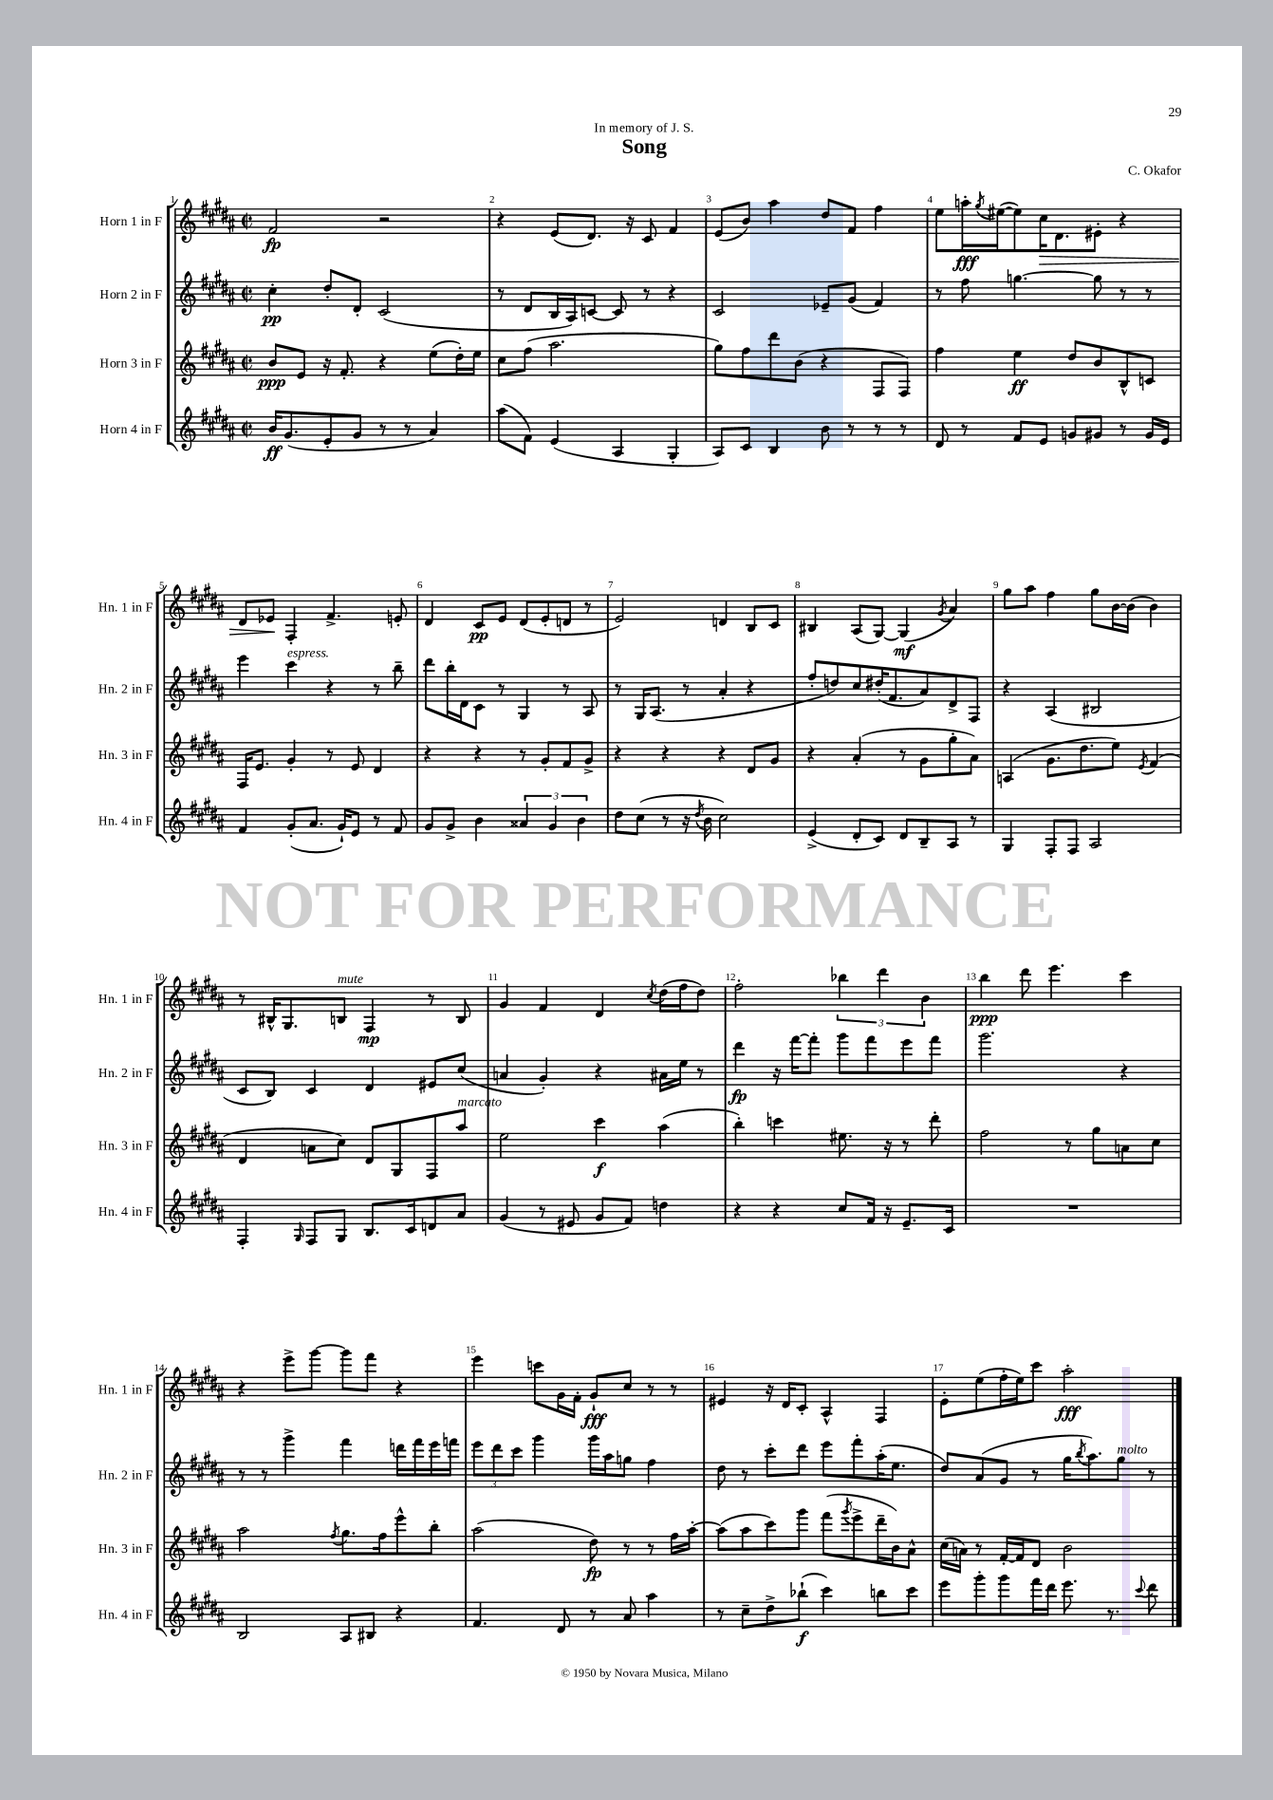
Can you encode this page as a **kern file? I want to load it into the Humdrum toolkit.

**kern	**kern	**kern	**kern
*staff4	*staff3	*staff2	*staff1
*clefG2	*clefG2	*clefG2	*clefG2
*k[f#c#g#d#a#]	*k[f#c#g#d#a#]	*k[f#c#g#d#a#]	*k[f#c#g#d#a#]
*M2/2	*M2/2	*M2/2	*M2/2
*met(c|)	*met(c|)	*met(c|)	*met(c|)
16b/LK	8b/L	4cc#'\	2f#/
(8.g#/	.	.	.
.	8e/J	.	.
8e'/	16r	8dd#'/L	.
.	8.f#'/	.	.
8g#/J	.	8d#'/J	.
8r	4r	(2c#/	2r
8r	.	.	.
4a#/)	(8ee\L	.	.
.	16dd#'\L)	.	.
.	16ee\JJ	.	.
=	=	=	=
(8aa#\L	8cc#\L	8r	4r
8f#\J)	(8ff#\J	8d#/L	.
(4e/	2.aa#\	16B/L	(8e/L
.	.	16A#/J)	.
.	.	[8c/J	8.d#/J)
4A#/	.	8c/]	.
.	.	.	16r
.	.	8r	8c#/
4G#'/	.	4r	4f#/
=	=	=	=
8A#/L)	8gg#\L)	2c#/	(8e/L
8c#/J	8ff#\	.	8b/J)
4B/	8ddd#\	.	4aa#\
.	(8b\J	.	.
8b\	4r	8e-~/L	8dd#/L
8r	.	(8g#/J	8f#/J
8r	8F#/L	4f#/)	4ff#\
8r	8F#/J)	.	.
=	=	=	=
8d#/	4ff#\	8r	8ee\L
8r	.	8ff#\	16aa'\L
.	.	.	8qgg#/
.	.	.	([16ee#\J
8f#/L	4ee\	[4.gg\	8ee#\])
8e/J	.	.	16cc#\K
.	.	.	8.d#\
8g/L	8dd#/L	.	.
8g#/J	8b/	8gg\]	8e#'\J
8r	8B^^/	8r	4r
16g#/LL	8c/J	8r	.
16e/JJ	.	.	.
=	=	=	=
4f#/	16F#/LK	4eee\	8d#/L
.	8.e/J	.	.
.	.	.	8e-/J
(8g#'/L	4g#'/	4ccc#\	4F#'/
8.a#/J	.	.	.
.	8r	4r	4.f#^/
16g#`/LK)	.	.	.
8e/J	8e/	.	.
8r	4d#/	8r	.
8f#/	.	8bb~\	8e'/
=	=	=	=
8g#/L	4r	8ddd#\L	4d#/
8g#^/J	.	16bb'\L	.
.	.	16d#\J	.
4b\	4r	8c#\J	8c#/L
.	.	8r	8e/J
6a##/	8r	4G#/	(8d#/L
.	8g#'/L	.	8e'/
6g#/	.	.	.
.	8f#/	8r	8d/J
6b\	.	.	.
.	8g#^/J	8A#/	8r
=	=	=	=
8dd#\L	4r	8r	2e/)
(8cc#\J	.	16G#/LK	.
.	.	(8.A#/J	.
8r	4r	.	.
16r	.	8r	.
8qdd#/	.	.	.
16b\	.	.	.
2cc#\)	4r	4a#'/	4d/
.	8d#/L	4r	8B/L
.	8g#/J	.	8c#/J
=	=	=	=
(4e^/	4r	8ff#'/L	4B#/
.	.	8dd/)	.
8d#'/L	(4a#'/	8cc#/	(8A#/L
8c#/J)	.	(16dd#'/K	[8G#/J)
.	.	8.f#/	.
8d#/L	8r	.	(4G#/]
8B~/	8g#\L	8a#/)	.
.	.	.	8qg#/
8A#/J	8gg#'\	8d#^/	4a#/)
8r	8a#\J)	8F#/J	.
=	=	=	=
4G#/	(4A/	4r	8gg#\L
.	.	.	8aa#\J
8F#'/L	8.g#\L	(4A#/	4ff#\
8F#/J	.	.	.
.	8.dd#\	.	.
2A#/	.	2B#/	8gg#\L
.	8ee\J)	.	[16b\L
.	.	.	(16b\]JJ
.	8qe/	.	.
.	(4f#/	.	4b\)
=	=	=	=
4F#'/	4d#/	8c#/L	8r
.	.	8B/J)	16B#^^/LK
.	.	.	8.G#/
16qqG#/	.	.	.
8F#/L	8a\L	4c#/	.
8G#/J	8cc#\J)	.	8B/J
8.B/L	8d#/L	4d#/	4F#/
.	8G#/	.	.
16c#/k	.	.	.
8d/	8F#/	8e#/L	8r
8a#/J	8aa#/J	(8cc#/J	8B/
=	=	=	=
(4g#/	2ee\	4a/	4g#/
8r	.	4g#'/)	4f#/
8e#/	.	.	.
8g#/L	4ccc#\	4r	4d#/
8f#/J)	.	.	.
.	.	.	8qcc#/
4dd\	(4aa#\	16a#\LL	(16dd#\LL
.	.	16ee\JJ	16ff#\J
.	.	8r	8dd#\J)
=	=	=	=
4r	4bb'\)	4ddd#\	2ff#'\
4r	4ccc\	16r	.
.	.	[16fff#\LK	.
.	.	8fff#'\]J	.
8cc#/L	8.ee#\	8ggg#\L	6bb-\
16f#/Jk	.	8fff#\	.
.	.	.	6ddd#\
16r	16r	.	.
8.e~/L	8r	8eee\	.
.	.	.	6b\
.	8ddd#'\	8fff#\J	.
16c#/Jk	.	.	.
=	=	=	=
1r	2ff#\	2.ggg#\	4bb\
.	.	.	8ddd#\
.	.	.	4.eee\
.	8r	.	.
.	8gg#\L	.	.
.	8a\	4r	4ccc#\
.	8cc#\J	.	.
=	=	=	=
2B/	2aa#\	8r	4r
.	.	8r	.
.	.	4ggg#^\	8eee^\L
.	.	.	[8ggg#\J
.	8qff#/	.	.
8A#/L	8.gg#\L	4fff#\	8ggg#\]L
8B#/J	.	.	8fff#\J
.	16ff#\k	.	.
4r	8eee^^\	16ddd\LL	4r
.	.	16fff#\	.
.	8bb'\J	16eee\	.
.	.	16fff\JJ	.
=	=	=	=
4.f#/	(2aa#\	12eee\L	4eee\
.	.	12ddd#\	.
.	.	12ccc#\J	.
.	.	4ggg#\	8ccc\L
8d#/	.	.	16g#\L
.	.	.	16f#'\JJ
8r	8dd#\)	16ggg#\LL	8g#`/L
.	.	16aa#\J	.
8a#/	8r	8gg\J	8cc#/J
4aa#\	8r	4ff#\	8r
.	16ff#\LL	.	8r
.	[16aa#'\JJ	.	.
=	=	=	=
8r	(8aa#\]L	8dd#\	4e#/
8cc#~\L	8aa#\	8r	.
8dd#^\	8ccc#\)	8ccc#'\L	16r
.	.	.	16d#/LK
(8bb-`\J	8ggg#\J	8ddd#\J	8c#'/J
4ccc#\)	(8fff#\L	8eee\L	4A#^^/
.	8qggg#/	.	.
.	8eee^\	8fff#'\	.
8bb\L	16ddd#~\L	(16aa#'\K	4F#/
.	16b\J)	8.ee\J	.
8ccc#\J	8a#^^\J	.	.
=	=	=	=
8eee\L	(16cc#\LL	8dd#/L)	8e'\L
.	16a\JJ)	.	.
8ggg#'\	8r	(8a#/	(8ee\
8ggg#\	[16f#'/LL	8g#/J	16ff#'\L
.	16f#/]J	.	16ee\J)
16fff#\L	8d#/J	8r	8ccc#\J
16ddd#\JJ	.	.	.
8.eee\	2b\	16gg#\LK	2aa#'\
.	.	8qbb/	.
.	.	8.aa#\)	.
8.r	.	.	.
.	.	8gg#\J	.
8qqccc#/	.	.	.
8ddd#\	.	8r	.
==	==	==	==
*-	*-	*-	*-
